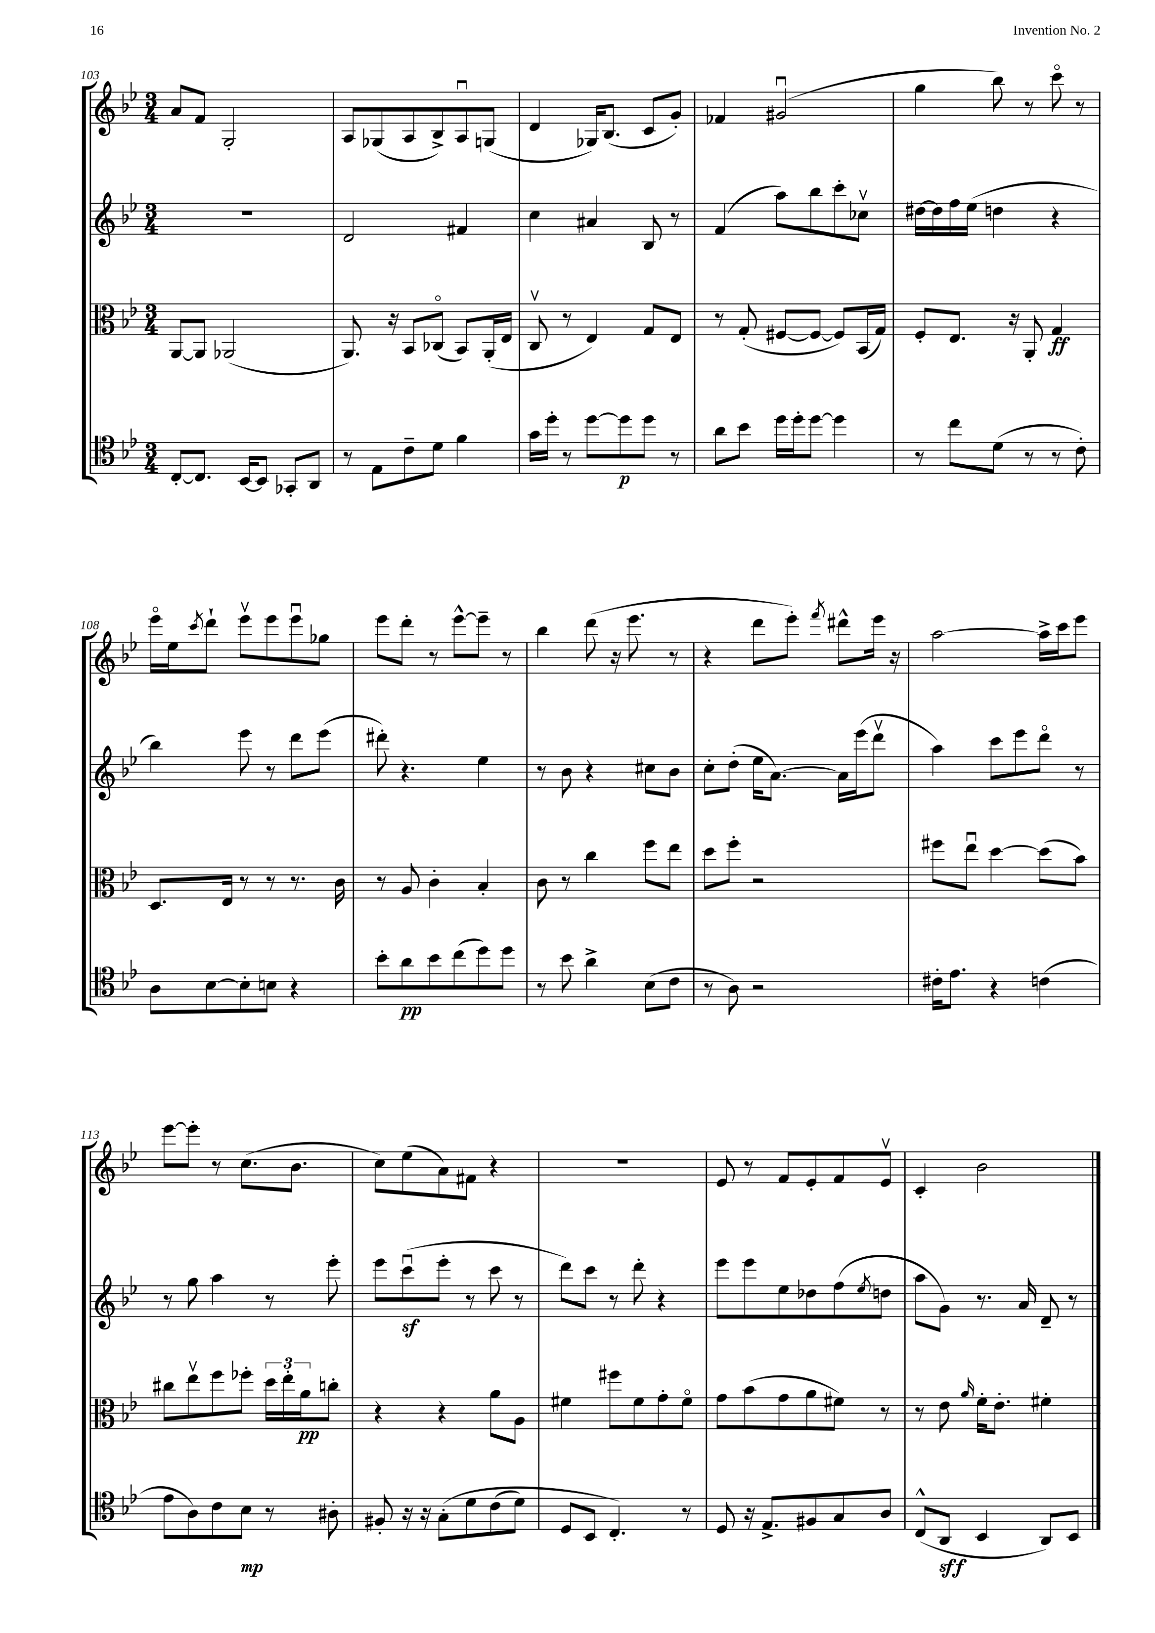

**kern	**dynam	**kern	**dynam	**kern	**kern
*part4	*part4	*part3	*part3	*part2	*part1
*staff4	*staff4	*staff3	*staff3	*staff2	*staff1
*clefC4	*	*clefC3	*	*clefG2	*clefG2
*k[b-e-]	*	*k[b-e-]	*	*k[b-e-]	*k[b-e-]
*M3/4	*	*M3/4	*	*M3/4	*M3/4
=103	=103	=103	=103	=103	=103
[8C'/L	.	[8AA/L	.	2.r	8a/L
8.C/J]	.	8AA/J]	.	.	8f/J
.	.	(2AA-X/	.	.	2G'/
[16BB-/KL	.	.	.	.	.
8BB-/J]	.	.	.	.	.
8GG-X'/L	.	.	.	.	.
8AA/J	.	.	.	.	.
=104	=104	=104	=104	=104	=104
8r	.	8.AA/)	.	2d/	8A/L
8E-\L	.	.	.	.	(8G-X/
.	.	16r	.	.	.
8c~\	.	8BB-/L	.	.	8A/
8d\J	.	(8C-X/J	.	.	8B-^/)
4f\	.	8BB-/L)	.	4f#X/	8Au/
.	.	(16AA'/L	.	.	(8Gn/J
.	.	16E-/JJ	.	.	.
=105	=105	=105	=105	=105	=105
16g\LL	.	8Cv/	.	4cc\	4d/
16dd'\JJ	.	.	.	.	.
8r	.	8r	.	.	.
[8dd\L	.	4E-/)	.	4a#X/	16G-X/KL)
.	.	.	.	.	(8.B-/J
8dd\]	p	.	.	.	.
8dd\J	.	8G/L	.	8B-/	8c/L
8r	.	8E-/J	.	8r	8g'/J)
=106	=106	=106	=106	=106	=106
8a\L	.	8r	.	(4f/	4f-X/
8b-\J	.	(8G'/	.	.	.
16dd\LL	.	[8F#X/L	.	8aa\L)	(2g#Xu/
16dd'\J	.	.	.	.	.
[8dd\J	.	8F#/J_	.	8bb-\	.
4dd\]	.	8F#/L])	.	8ccc'\	.
.	.	(16BB-/L	.	8cc-Xv\J	.
.	.	16G/JJ)	.	.	.
=107	=107	=107	=107	=107	=107
8r	.	8F'/L	.	[16dd#X\LL	4gg\
.	.	.	.	16dd#\]	.
8cc\L	.	8.E-/J	.	16ff\	.
.	.	.	.	(16ee-\JJ	.
(8d\J	.	.	.	4ddn\	8bb-\)
.	.	16r	.	.	.
8r	.	8AA'/	.	.	8r
8r	.	4G/	ff	4r	8ccc\
8c'\)	.	.	.	.	8r
!!LO:LB:g=z
=108	=108	=108	=108	=108	=108
8A\L	.	8.D/L	.	4bb-\)	16eee-\LL
.	.	.	.	.	16ee-\J
.	.	.	.	.	8qccc/
[8B-\	.	.	.	.	8ddd`\J
.	.	16E-/Jk	.	.	.
8B-'\]	.	8r	.	8eee-\	8eee-v\L
8Bn\J	.	8r	.	8r	8eee-\
4r	.	8.r	.	8ddd\L	8eee-u\
.	.	.	.	(8eee-\J	8gg-X\J
.	.	16c\	.	.	.
=109	=109	=109	=109	=109	=109
8b-'\L	.	8r	.	8ddd#X'\)	8eee-\L
8a\	pp	8A/	.	4.r	8ddd'\J
8b-\	.	4c'\	.	.	8r
(8cc\	.	.	.	.	[8eee-^^\L
8dd\)	.	4B-'/	.	4ee-\	8eee-~\J]
8dd\J	.	.	.	.	8r
=110	=110	=110	=110	=110	=110
8r	.	8c\	.	8r	4bb-\
8b-\	.	8r	.	8b-\	.
4a^\	.	4cc\	.	4r	(8ddd\
.	.	.	.	.	16r
.	.	.	.	.	8.eee-\
(8B-\L	.	8ff\L	.	8cc#X\L	.
8c\J	.	8ee-\J	.	8b-\J	8r
=111	=111	=111	=111	=111	=111
8r	.	8dd\L	.	8cc'\L	4r
8A\)	.	8ff'\J	.	(8dd'\J	.
2r	.	2r	.	16ee-\KL	8ddd\L
.	.	.	.	[8.a\J)	.
.	.	.	.	.	8eee-'\J)
.	.	.	.	.	8qfff/
.	.	.	.	16a\LL]	8ddd#X^^\L
.	.	.	.	(16eee-\J	.
.	.	.	.	8dddv\J	16eee-\Jk
.	.	.	.	.	16r
=112	=112	=112	=112	=112	=112
16c#X'\KL	.	8ff#X\L	.	4aa\)	[2aa\
8.e-\J	.	.	.	.	.
.	.	8ee-u\J	.	.	.
4r	.	[4dd\	.	8ccc\L	.
.	.	.	.	8eee-\	.
(4cn\	.	(8dd\L]	.	8ddd\J	16aa^\LL]
.	.	.	.	.	16ccc\J
.	.	8b-\J)	.	8r	8eee-\J
!!LO:LB:g=z
=113	=113	=113	=113	=113	=113
8e-\L	.	8cc#X\L	.	8r	[8eee-\L
8A\)	.	8ee-v\	.	8gg\	8eee-'\J]
8c\	.	8ff\	.	4aa\	8r
8B-\J	mp	8ff-X'\J	.	.	(8.cc\L
8r	.	24dd\LL	.	8r	.
.	.	24ee-'\	.	.	.
.	.	.	.	.	8.b-\J
.	.	24a\J	pp	.	.
8A#X'\	.	8ccn'\J	.	8eee-'\	.
=114	=114	=114	=114	=114	=114
8F#X'/	.	4r	.	8eee-\L	8cc\L)
16r	.	.	.	(8ccczu\	(8ee-\
16r	.	.	.	.	.
(8G'\L	.	4r	.	8eee-'\J	8a\)
8d\	.	.	.	8r	8f#X\J
(8c\	.	8a\L	.	8ccc\	4r
8d\J)	.	8A\J	.	8r	.
=115	=115	=115	=115	=115	=115
8D/L	.	4f#X\	.	8ddd\L)	2.r
8BB-/J	.	.	.	8ccc\J	.
4.C'/)	.	8ff#X\L	.	8r	.
.	.	8f#\	.	8ddd'\	.
.	.	8g'\	.	4r	.
8r	.	8f#\J	.	.	.
=116	=116	=116	=116	=116	=116
8D/	.	8g\L	.	8eee-\L	8e-/
16r	.	(8b-\	.	8eee-\	8r
8.E-^/L	.	.	.	.	.
.	.	8g\	.	8ee-\	8f/L
8F#X/	.	8a\	.	8dd-X\	8e-'/
8G/	.	8f#X\J)	.	(8ff\	8f/
.	.	.	.	8qee-/	.
8A/J	.	8r	.	8ddn\J	8e-v/J
=117	=117	=117	=117	=117	=117
(8C^^/L	.	8r	.	8aa\L	4c'/
8AA/J	sff	8e-\	.	8g\J)	.
.	.	16qqa/	.	.	.
4BB-/	.	16f'\KL	.	8.r	2b-\
.	.	8.e-'\J	.	.	.
.	.	.	.	16a/	.
8AA/L)	.	4f#X'\	.	8d~/	.
8BB-/J	.	.	.	8r	.
==	==	==	==	==	==
*-	*-	*-	*-	*-	*-
